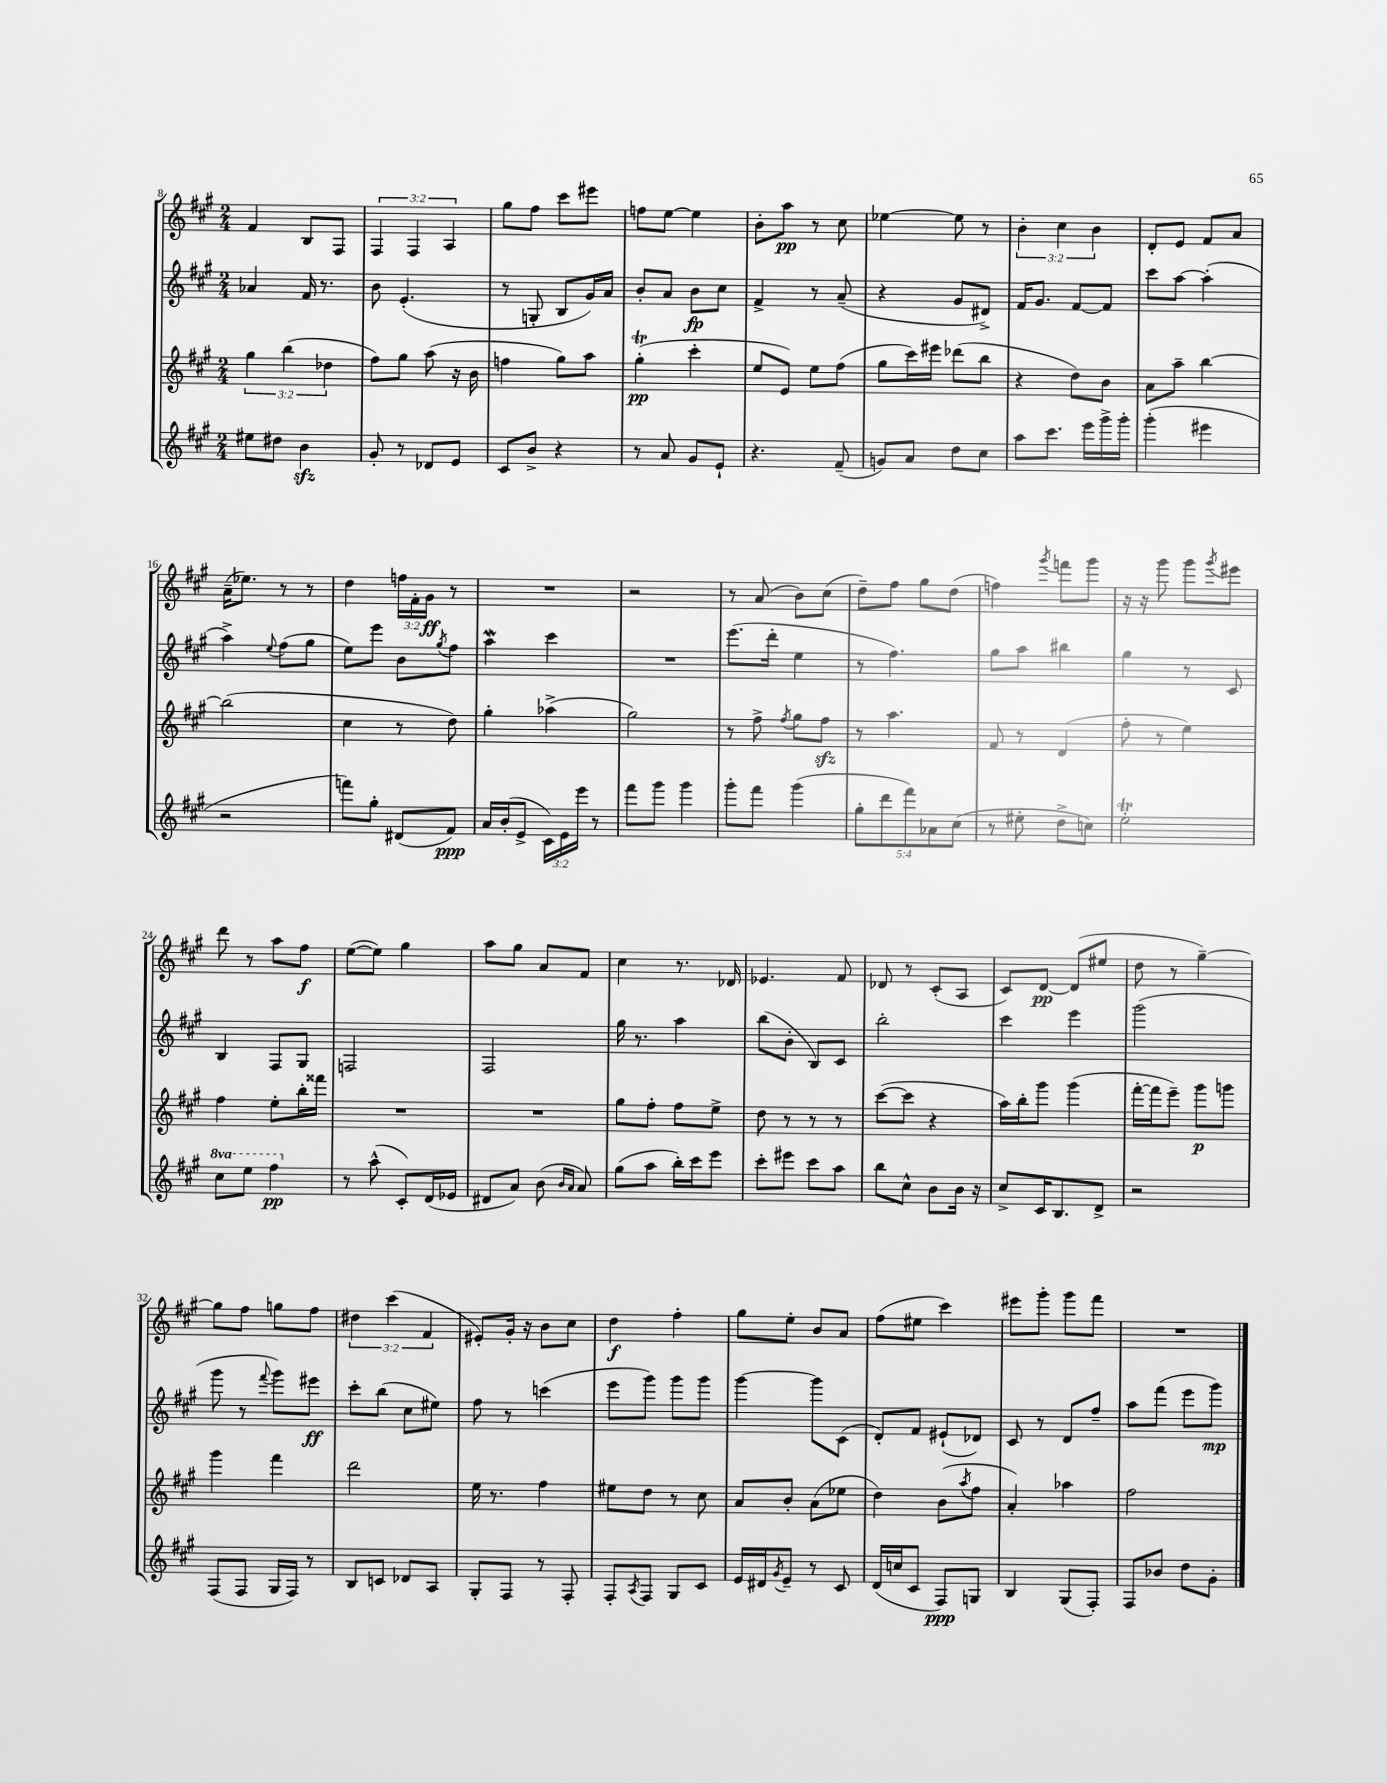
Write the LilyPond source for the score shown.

<<
\new StaffGroup <<
\new Staff = "s0" {
    \clef treble \key a \major \numericTimeSignature \time 2/4 \override Staff.TupletNumber.text = #tuplet-number::calc-fraction-text
    fis'4 b8 fis8 |
    \tuplet 3/2 { fis4 fis4 a4 } |
    gis''8 fis''8 cis'''8 eis'''8 |
    f''8 e''8~ e''4 |
    b'8-. a''8\pp r8 cis''8 |
    ees''4~ ees''8 r8 |
    \tuplet 3/2 { b'4-. cis''4 b'4 } |
    d'8-. e'8 fis'8 a'8 |
    a'16--( ees''8.) r8 r8 |
    d''4 \tuplet 3/2 { f''16 fis'16-. gis'16\ff } r8 |
    R2 |
    r2 |
    r8 a'8( b'8) cis''8( |
    d''8--) fis''8 gis''8 d''8( |
    f''4) \acciaccatura { gis'''8 } f'''8 gis'''8 |
    r16 r16 gis'''8 gis'''8 \acciaccatura { gis'''8 } eis'''8 |
    d'''8 r8 a''8 fis''8\f |
    e''8~( e''8) gis''4 |
    a''8 gis''8 a'8 fis'8 |
    cis''4 r8. des'16 |
    ees'4. fis'8 |
    des'8 r8 cis'8-.( a8 |
    cis'8) d'8~\pp d'8( eis''8 |
    d''8 r8 gis''4~--) |
    gis''8 fis''8 g''8 fis''8 |
    \tuplet 3/2 { dis''4 cis'''4( fis'4 } |
    eis'8-.) gis'16-. r16 b'8 cis''8 |
    d''4\f fis''4-. |
    gis''8 e''8-. b'8 a'8 |
    fis''8( eis''8 cis'''4) |
    eis'''8 gis'''8-. gis'''8 fis'''8 |
    R2 \bar "|." |
}
\new Staff = "s1" {
    \clef treble \key a \major \numericTimeSignature \time 2/4
    aes'4 fis'16 r8. |
    b'8 e'4.-.( |
    r8 g8-. b8 gis'16) a'16 |
    b'8-. a'8 b'8\fp cis''8 |
    fis'4-> r8 a'8--( |
    r4 gis'8 dis'8->) |
    fis'16 gis'8. fis'8~ fis'8 |
    cis'''8 a''8~ a''4-.( |
    a''4->) \appoggiatura { e''8 } fis''8( gis''8 |
    e''8) e'''8 b'8 \acciaccatura { gis''8 } fis''8 |
    a''4\mordent cis'''4 |
    R2 |
    e'''8.( d'''16-. e''4 |
    r8 fis''4.) |
    gis''8 a''8 bis''4 |
    gis''4 r8 cis'8 |
    b4 fis8 gis8 |
    f2 |
    fis2 |
    gis''16 r8. a''4 |
    b''8( b'8-. b8) cis'8 |
    b''2-. |
    cis'''4 e'''4 |
    gis'''2( |
    gis'''8 r8 \appoggiatura { fis'''8 } gis'''8) eis'''8\ff |
    cis'''8-. b''8( cis''8 eis''8) |
    fis''8 r8 c'''4( |
    e'''8 gis'''8) gis'''8 gis'''8 |
    gis'''4~ gis'''8 cis'8( |
    d'8-.) fis'8 eis'8-!( des'8) |
    cis'8 r8 d'8 fis''8-- |
    a''8 fis'''8( e'''8 gis'''8\mp) \bar "|." |
}
\new Staff = "s2" {
    \clef treble \key a \major \numericTimeSignature \time 2/4 \override Staff.TupletNumber.text = #tuplet-number::calc-fraction-text
    \tuplet 3/2 { gis''4 b''4( des''4 } |
    fis''8) gis''8 a''8( r16 b'16 |
    f''4 gis''8) a''8 |
    gis''4-.\trill\pp( cis'''4-. |
    e''8 e'8) e''8 fis''8( |
    gis''8 cis'''16) eis'''16 des'''8( b''8 |
    r4 d''8) b'8 |
    a'8 a''8-- b''4~ |
    b''2( |
    cis''4 r8 d''8) |
    gis''4-. aes''4->( |
    gis''2) |
    r8 fis''8-> \acciaccatura { fis''8 } gis''8 fis''8\sfz |
    r8 a''4. |
    fis'8 r8 d'4( |
    fis''8-. r8 e''4) |
    fis''4 e''8-. b''16-. fisis'''16 |
    R2 |
    R2 |
    gis''8 fis''8-. fis''8 e''8-> |
    d''8 r8 r8 r8 |
    cis'''8~( cis'''8 r4 |
    a''16) b''16-. gis'''8 gis'''4( |
    fis'''16~-. fis'''16 e'''8--) gis'''8\p g'''8 |
    gis'''4 fis'''4 |
    d'''2 |
    e''16 r8. fis''4 |
    eis''8 d''8 r8 cis''8 |
    a'8 b'8-. a'8( ees''8 |
    d''4) b'8( \acciaccatura { a''8 } fis''8 |
    a'4-.) aes''4 |
    fis''2 \bar "|." |
}
\new Staff = "s3" {
    \clef treble \key a \major \numericTimeSignature \time 2/4 \override Staff.TupletNumber.text = #tuplet-number::calc-fraction-text \set Staff.ottavationMarkups = #ottavation-simple-ordinals
    eis''8 dis''8 b'4\sfz |
    gis'8-. r8 des'8 e'8 |
    cis'8 b'8-> r4 |
    r8 a'8 gis'8 e'8-! |
    r4. fis'8--( |
    g'8) a'8 d''8 cis''8 |
    a''8 cis'''8. e'''16 gis'''16-> gis'''16-. |
    gis'''4-.( eis'''4 |
    r2 |
    f'''8) gis''8-. dis'8( fis'8\ppp) |
    a'16 b'16-.( e'8-> \tuplet 3/2 { cis'16) e'16 e'''16 } r8 |
    fis'''8 gis'''8 gis'''4 |
    gis'''8-. fis'''8 gis'''4( |
    \tuplet 5/4 { gis''8-. d'''8 fis'''8) aes'8 cis''8( } |
    r8 eis''8-. d''8-> c''8) |
    e''2-.\trill |
    \ottava #1 cis'''8 e'''8 fis'''4\pp \ottava #0 |
    r8 a''8-^( cis'8-.) d'16( ees'16 |
    dis'8 a'8) b'8( \grace { b'16 a'16 } a'8) |
    gis''8( a''8 b''16-.) cis'''16 e'''8 |
    cis'''8-. eis'''8 cis'''8 a''8 |
    b''8 cis''8-^ b'8 b'16 r16 |
    cis''8-> cis'16 b8. d'8-> |
    r2 |
    fis8( fis8 gis16 fis16) r8 |
    b8 c'8 des'8 a8 |
    gis8-. fis8 r8 fis8-. |
    fis8-. \acciaccatura { a8 } fis8 gis8 cis'8 |
    e'16 dis'16 \acciaccatura { gis'8 } e'8-- r8 cis'8 |
    d'16( c''16 cis'8 fis8\ppp) g8 |
    b4 gis8( fis8-.) |
    fis8 bes'8 d''8 gis'8-. \bar "|." |
}
>>
>>
\layout { \context { \Score currentBarNumber = #8 } }
